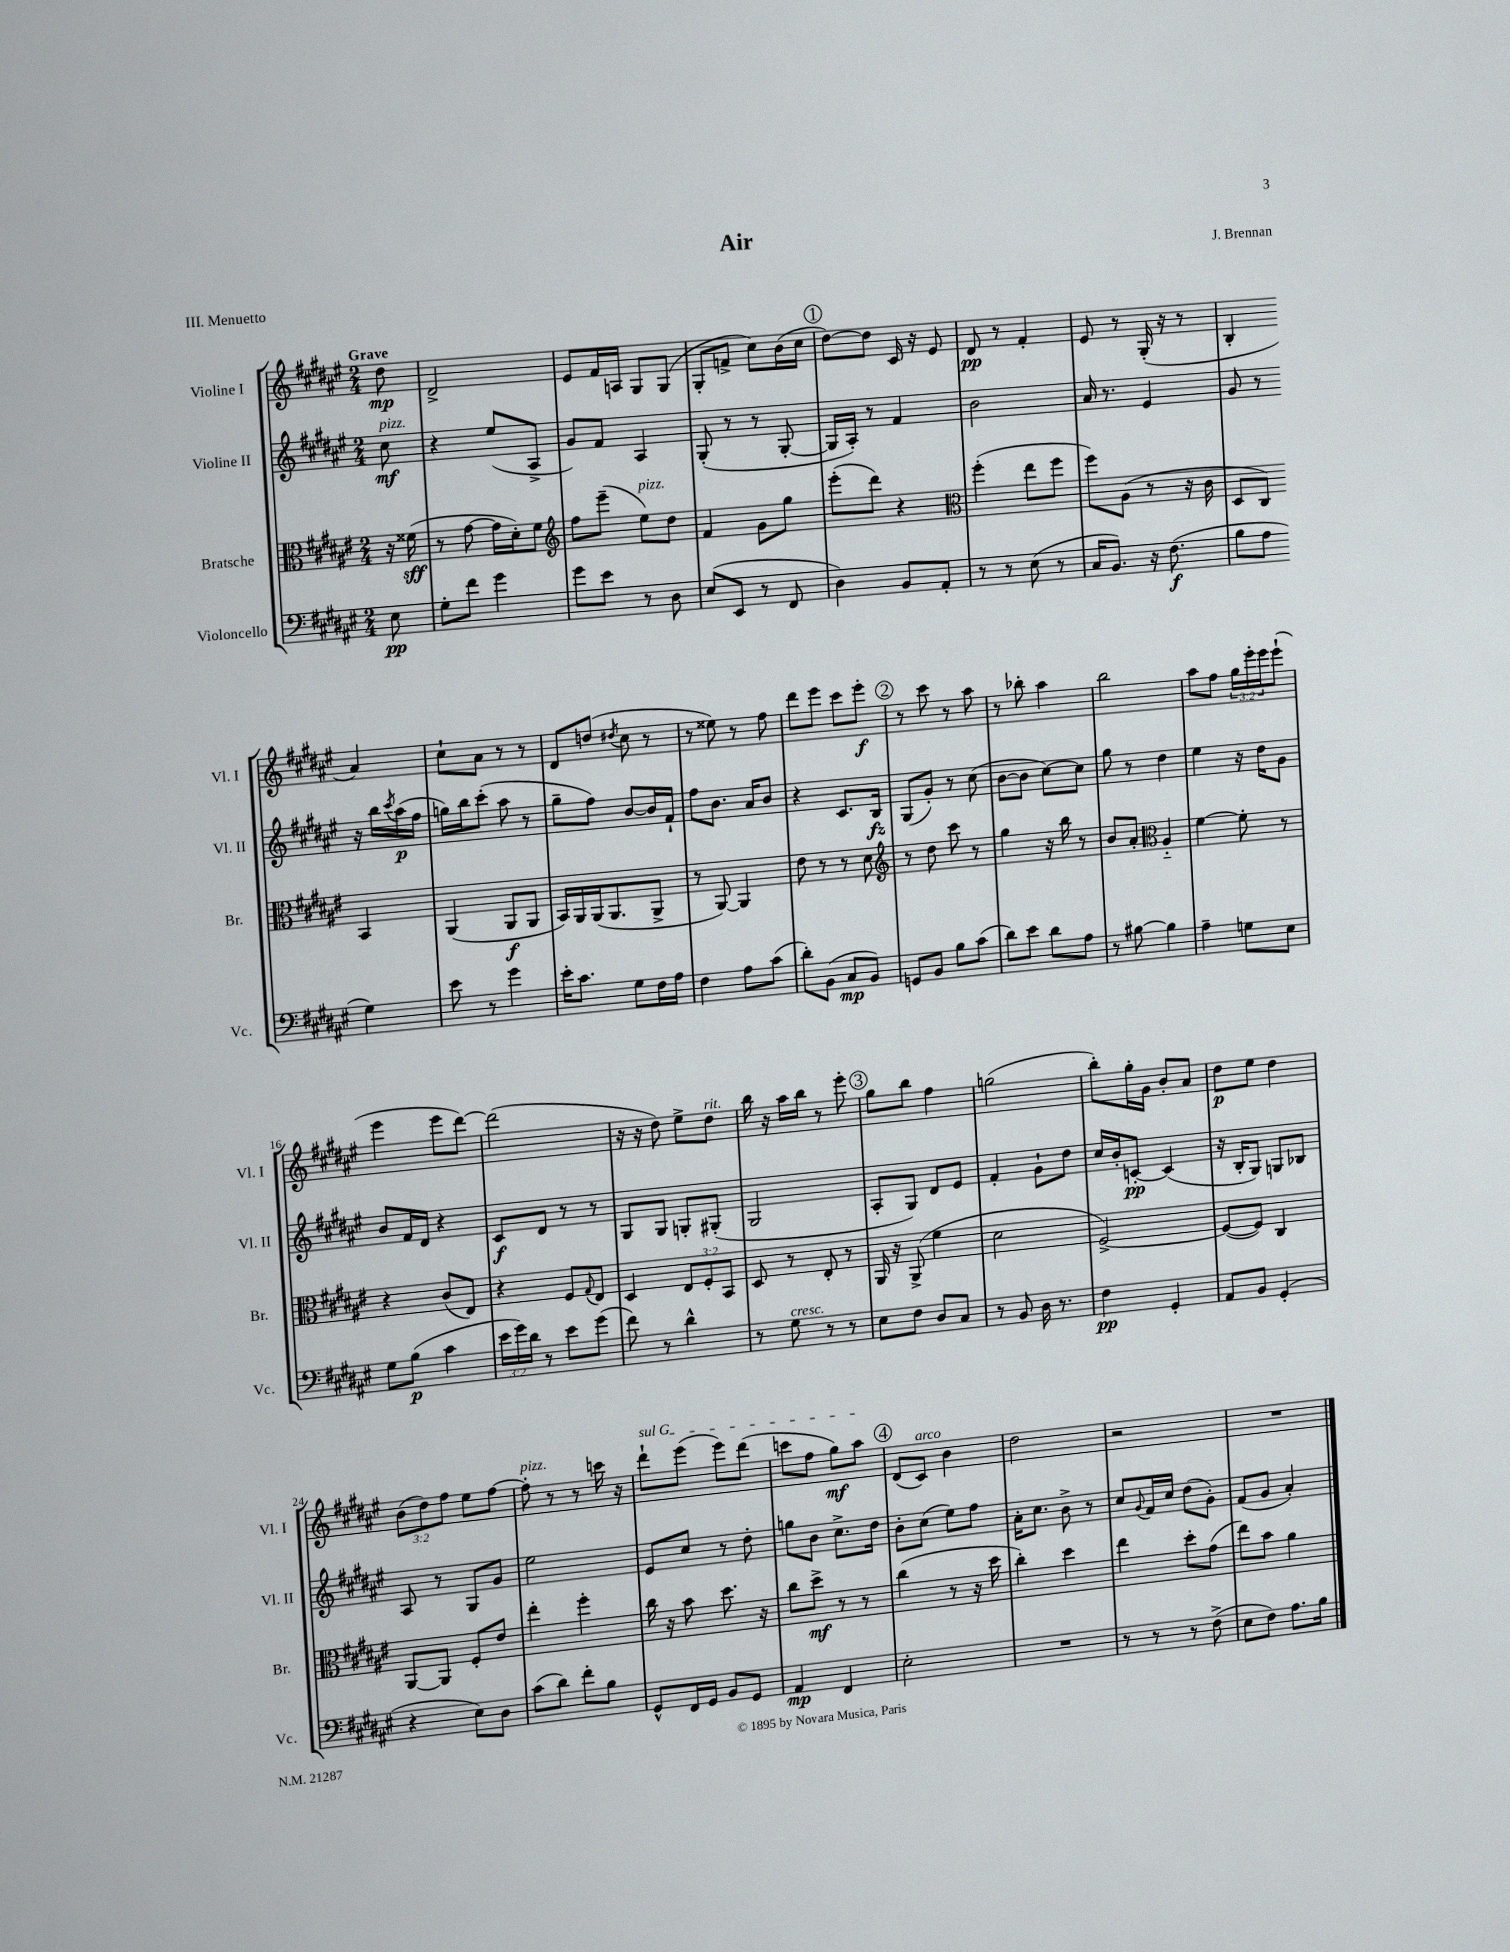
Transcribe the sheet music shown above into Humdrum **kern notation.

**kern	**dynam	**kern	**dynam	**kern	**dynam	**kern	**dynam
*part4	*part4	*part3	*part3	*part2	*part2	*part1	*part1
*staff4	*staff4	*staff3	*staff3	*staff2	*staff2	*staff1	*staff1
*I"Violoncello	*	*I"Bratsche	*	*I"Violine II	*	*I"Violine I	*
*I'Vc.	*	*I'Br.	*	*I'Vl. II	*	*I'Vl. I	*
*clefF4	*	*clefC3	*	*clefG2	*	*clefG2	*
*k[f#c#g#d#a#e#]	*	*k[f#c#g#d#a#e#]	*	*k[f#c#g#d#a#e#]	*	*k[f#c#g#d#a#e#]	*
*M2/4	*	*M2/4	*	*M2/4	*	*M2/4	*
=	=	=	=	=	=	=	=
!	!	!	!	!	!	!LO:TX:a:B:t=Grave	!
!	!	!	!	!LO:TX:a:i:t=pizz.	!	!	!
8E#\	pp	16r	.	8cc#\	mf	8dd#\	mp
.	.	(16f##X\	sff	.	.	.	.
=1	=1	=1	=1	=1	=1	=1	=1
8G#'\L	.	8r	.	4r	.	2d#^/	.
8f#\J	.	[8g#\	.	.	.	.	.
4g#\	.	16g#\LL]	.	(8ee#/L	.	.	.
.	.	16d#'\J)	.	.	.	.	.
.	.	8f#\J	.	8A#^/J	.	.	.
=2	=2	=2	=2	=2	=2	=2	=2
*	*	*clefG2	*	*	*	*	*
8g#\L	.	8ff#\L	.	8g#/L)	.	8e#/L	.
8e#\J	.	(8eee#~\J	.	8f#/J	.	16f#/L	.
.	.	.	.	.	.	16An/JJ	.
!	!	!LO:TX:a:i:t=pizz.	!	!	!	!	!
8r	.	8ee#\L)	.	4A#/	.	8G#/L	.
8D#\	.	8dd#\J	.	.	.	(8G#/J	.
=3	=3	=3	=3	=3	=3	=3	=3
(8E#/L	.	4f#/	.	(8G#'/	.	8G#'/L	.
8EE#/J	.	.	.	8r	.	8fn^/J	.
8r	.	8g#\L	.	8r	.	8cc#\L)	.
8FF#/	.	8gg#\J	.	[8G#'/	.	(16b\L	.
.	.	.	.	.	.	16cc#\JJ	.
!!LO:REH:place=s1:t=1
=4	=4	=4	=4	=4	=4	=4	=4
4D#\)	.	(8eee#'\L	.	16G#/LL]	.	[8dd#\L)	.
.	.	.	.	16A#'/JJ)	.	.	.
.	.	8ddd#\J)	.	8r	.	8dd#\J]	.
8BB/L	.	4r	.	4f#/	.	16c#/	.
.	.	.	.	.	.	16r	.
8AA#'/J	.	.	.	.	.	8e#/	.
=5	=5	=5	=5	=5	=5	=5	=5
*	*	*clefC3	*	*	*	*	*
8r	.	(4ff#'\	.	2b\	.	8d#/	pp
8r	.	.	.	.	.	8r	.
(8E#\	.	8ee#\L	.	.	.	4f#'/	.
8r	.	8ff#\J	.	.	.	.	.
=6	=6	=6	=6	=6	=6	=6	=6
16C#/KL	.	8ff#\L)	.	16a#/	.	8e#/	.
8.BB/J)	.	.	.	8.r	.	.	.
.	.	(8A#\J	.	.	.	8r	.
16r	.	8r	.	4e#/	.	(16G#'/	.
(8.F#\	f	.	.	.	.	16r	.
.	.	16r	.	.	.	8r	.
.	.	16c#\	.	.	.	.	.
=7	=7	=7	=7	=7	=7	=7	=7
8B\L	.	8D#/L	.	8g#/	.	4B'/	.
8A#\J	.	8C#/J)	.	8r	.	.	.
4G#\)	.	4BB/	.	16r	.	4a#/)	.
.	.	.	.	16bb\LL	.	.	.
.	.	.	.	8qccc#/	.	.	.
.	.	.	.	(16aa#\	p	.	.
.	.	.	.	16ff#\JJ	.	.	.
!!LO:LB:g=z
=8	=8	=8	=8	=8	=8	=8	=8
8e#\	.	(4AA#/	.	16ggn\LL)	.	8cc#`\L	.
.	.	.	.	16bb\J	.	.	.
8r	.	.	.	(8ccc#'\J	.	8a#\J	.
4g#\	.	8AA#/L	f	8aa#\	.	8r	.
.	.	8AA#/J	.	8r	.	8r	.
=9	=9	=9	=9	=9	=9	=9	=9
16e#'\KL	.	16BB/LL)	.	8gg#~\L	.	8d#/L	.
8.c#\J	.	16AA#/	.	.	.	.	.
.	.	(16AA#/J	.	8ff#\J)	.	(8ddn/J	.
.	.	8.AA#/	.	.	.	.	.
.	.	.	.	.	.	8qdd#X/	.
8G#\L	.	.	.	[8b/L	.	8cc#\	.
16F#\L	.	8AA#^/J	.	16b/L]	.	8r	.
16A#\JJ	.	.	.	16f#`/JJ	.	.	.
=10	=10	=10	=10	=10	=10	=10	=10
4F#\	.	8r	.	8ff#\L	.	8r	.
.	.	[8AA#/)	.	8.b\J	.	8ee##X\)	.
8A#\L	.	4AA#/]	.	.	.	8r	.
.	.	.	.	16a#/KL	.	.	.
(8c#\J	.	.	.	8b/J	.	8ff#\	.
=11	=11	=11	=11	=11	=11	=11	=11
8d#'\L)	.	8e#\	.	4r	.	8ddd#\L	.
(8BB\J	.	8r	.	.	.	8eee#\J	.
8C#/L	mp	8r	.	8.c#/L	.	8ccc#\L	.
8BB/J)	.	8d#\	.	.	.	8eee#'\J	f
.	.	.	.	16B/Jk	fz	.	.
!!LO:REH:place=s1:t=2
=12	=12	=12	=12	=12	=12	=12	=12
*	*	*clefG2	*	*	*	*	*
8GGn/L	.	8r	.	(8G#/L	.	8r	.
8BB/J	.	8dd#\	.	8g#'/J)	.	8ccc#\	.
8B\L	.	8ccc#\	.	8r	.	8r	.
(8c#\J	.	8r	.	(8cc#\	.	8aa#\	.
=13	=13	=13	=13	=13	=13	=13	=13
8d#\L)	.	4gg#\	.	[8b\L	.	8r	.
8e#\J	.	.	.	8b\J]	.	8bb-X'\	.
8d#\L	.	16r	.	[8cc#\L)	.	4aa#\	.
.	.	16bb\	.	.	.	.	.
8A#\J	.	8r	.	8cc#\J]	.	.	.
=14	=14	=14	=14	=14	=14	=14	=14
8r	.	8b/L	.	8gg#\	.	2bb\	.
[8B#X\	.	8a#'/J	.	8r	.	.	.
*	*	*clefC3	*	*	*	*	*
4B#\]	.	4A#/	.	4dd#\	.	.	.
=15	=15	=15	=15	=15	=15	=15	=15
4A#~\	.	[4f#\	.	4ee#\	.	8aa#\L	.
.	.	.	.	.	.	8ff#\J	.
8Gn\L	.	8f#'\]	.	16r	.	24gg#\LL	.
.	.	.	.	.	.	24eee#'\	.
.	.	.	.	16dd#\KL	.	.	.
.	.	.	.	.	.	24eee#\J	.
8E#\J	.	8r	.	8g#\J	.	(8eee#`\J	.
!!LO:LB:g=z
=16	=16	=16	=16	=16	=16	=16	=16
8G#\L	.	4r	.	8b/L	.	4eee#\	.
(8B\J	p	.	.	16f#/L	.	.	.
.	.	.	.	16d#/JJ	.	.	.
4c#\	.	(8c#/L	.	4r	.	8eee#\L	.
.	.	8E#/J)	.	.	.	[8ddd#\J)	.
=17	=17	=17	=17	=17	=17	=17	=17
24e#\LL	.	4r	.	8c#/L	f	(2ddd#\]	.
24g#\)	.	.	.	.	.	.	.
24d#\JJ	.	.	.	.	.	.	.
8r	.	.	.	8d#/J	.	.	.
8e#\L	.	8F#/L	.	8r	.	.	.
.	.	8qqG#/	.	.	.	.	.
(8g#\J	.	8E#/J	.	8r	.	.	.
=18	=18	=18	=18	=18	=18	=18	=18
8f#\)	.	4D#/	.	8G#/L	.	16r	.
.	.	.	.	.	.	16r	.
8r	.	.	.	8G#/J	.	8dd#\)	.
4d#^^\	.	12E#/L	.	8Gn'/L	.	8ee#^\L	.
.	.	12F#'/	.	.	.	.	.
!	!	!	!	!	!	!LO:TX:a:i:t=rit.	!
.	.	.	.	(8G#X'/J	.	8dd#\J	.
.	.	12BB/J	.	.	.	.	.
=19	=19	=19	=19	=19	=19	=19	=19
8r	.	8D#/	.	2G#/	.	16bb\	.
.	.	.	.	.	.	16r	.
!LO:TX:a:i:t=cresc.	!	!	!	!	!	!	!
8G#\	.	8r	.	.	.	16aa#\LL	.
.	.	.	.	.	.	16bb\JJ	.
8r	.	8E#'/	.	.	.	8r	.
8r	.	8r	.	.	.	8eee#'\	.
!!LO:REH:place=s1:t=3
=20	=20	=20	=20	=20	=20	=20	=20
8E#\L	.	16AA#/	.	8A#'/L	.	8gg#\L	.
.	.	16r	.	.	.	.	.
8F#\J	.	(8AA#^/	.	8G#/J)	.	8bb\J	.
8D#/L	.	4f#\	.	8d#/L	.	4ff#\	.
8C#/J	.	.	.	8e#/J	.	.	.
=21	=21	=21	=21	=21	=21	=21	=21
8r	.	2d#\	.	4f#'/	.	(2ggn\	.
8BB/	.	.	.	.	.	.	.
16D#\	.	.	.	8g#`\L	.	.	.
8.r	.	.	.	.	.	.	.
.	.	.	.	8dd#\J	.	.	.
=22	=22	=22	=22	=22	=22	=22	=22
4F#\	pp	[2F#^/)	.	16cc#/LL	.	8bb'\L)	.
.	.	.	.	16b'/J	.	.	.
.	.	.	.	[8cn'/J	pp	16gg#'\L	.
.	.	.	.	.	.	16g#\JJ	.
4GG#'/	.	.	.	(4c/]	.	8b'/L	.
.	.	.	.	.	.	8a#/J	.
=23	=23	=23	=23	=23	=23	=23	=23
8AA#/L	.	(8F#/L_	.	16r	.	8dd#\L	p
.	.	.	.	16B'/KL	.	.	.
8BB/J	.	8F#/J])	.	8G#/J)	.	8ee#\J	.
(4GG#'/	.	4C#/	.	8Gn/L	.	4dd#\	.
.	.	.	.	8B-X/J	.	.	.
!!LO:LB:g=z
=24	=24	=24	=24	=24	=24	=24	=24
4r	.	[8AA#/L	.	8A#/	.	(12b\L	.
.	.	.	.	.	.	12dd#\)	.
.	.	8AA#/J]	.	8r	.	.	.
.	.	.	.	.	.	12ff#\J	.
8E#\L)	.	8F#'/L	.	8G#/L	.	8ee#\L	.
8D#\J	.	8e#/J	.	8g#/J	.	[8ff#\J	.
=25	=25	=25	=25	=25	=25	=25	=25
!	!	!	!	!	!	!LO:TX:a:i:t=pizz.	!
(8c#\L	.	4ee#'\	.	2ee#\	.	8ff#'\]	.
8d#\J)	.	.	.	.	.	8r	.
8f#'\L	.	4ff#'\	.	.	.	8r	.
8B\J	.	.	.	.	.	16cccn\	.
.	.	.	.	.	.	16r	.
=26	=26	=26	=26	=26	=26	=26	=26
!	!	!	!	!	!	!LO:TX:a:i:t=sul G	!
8GG#^^/L	.	16cc#\	.	8e#/L	.	8ddd#`\L	.
.	.	16r	.	.	.	.	.
16FF#/L	.	8b\	.	8cc#/J	.	(8eee#\J	.
16GG#/JJ	.	.	.	.	.	.	.
8BB/L	.	8.dd#\	.	8r	.	8eee#\L)	.
8GG#/J	.	.	.	8dd#'\	.	(8ddd#\J	.
.	.	16r	.	.	.	.	.
=27	=27	=27	=27	=27	=27	=27	=27
4AA#/	mp	8cc#\L	.	8ggn\L	.	8cccn\L	.
.	.	8dd#^\J	mf	8b\J	.	8ff#\J	.
4FF#/	.	8r	.	8.cc#^\L	.	8gg#\L)	mf
.	.	8r	.	.	.	8aa#\J	.
.	.	.	.	16dd#\Jk	.	.	.
!!LO:REH:place=s1:t=4
=28	=28	=28	=28	=28	=28	=28	=28
2E#'\	.	(4cc#\	.	8b'\L	.	(8d#/L	.
!	!	!	!	!	!	!LO:TX:a:i:t=arco	!
.	.	.	.	(8cc#\J	.	8c#/J)	.
.	.	8r	.	8ee#\L)	.	4b\	.
.	.	16r	.	8ff#\J	.	.	.
.	.	16dd#\	.	.	.	.	.
=29	=29	=29	=29	=29	=29	=29	=29
2r	.	4cc#'\)	.	16a#'\KL	.	2dd#\	.
.	.	.	.	8.cc#\J	.	.	.
.	.	4dd#\	.	8b^\	.	.	.
.	.	.	.	8r	.	.	.
=30	=30	=30	=30	=30	=30	=30	=30
8r	.	4ee#\	.	8cc#/L	.	2r	.
.	.	.	.	8qqg#/	.	.	.
8r	.	.	.	16f#/L	.	.	.
.	.	.	.	16cc#/JJ	.	.	.
8r	.	8dd#'\L	.	(8dd#\L	.	.	.
(8F#^\	.	(8g#\J	.	8g#'\J)	.	.	.
=31	=31	=31	=31	=31	=31	=31	=31
8E#\L	.	8ee#\L)	.	(8f#/L	.	2r	.
8F#\J)	.	8b\J	.	8g#/J	.	.	.
8.A#\L	.	4a#\	.	4a#'/)	.	.	.
16B\Jk	.	.	.	.	.	.	.
==	==	==	==	==	==	==	==
*-	*-	*-	*-	*-	*-	*-	*-
